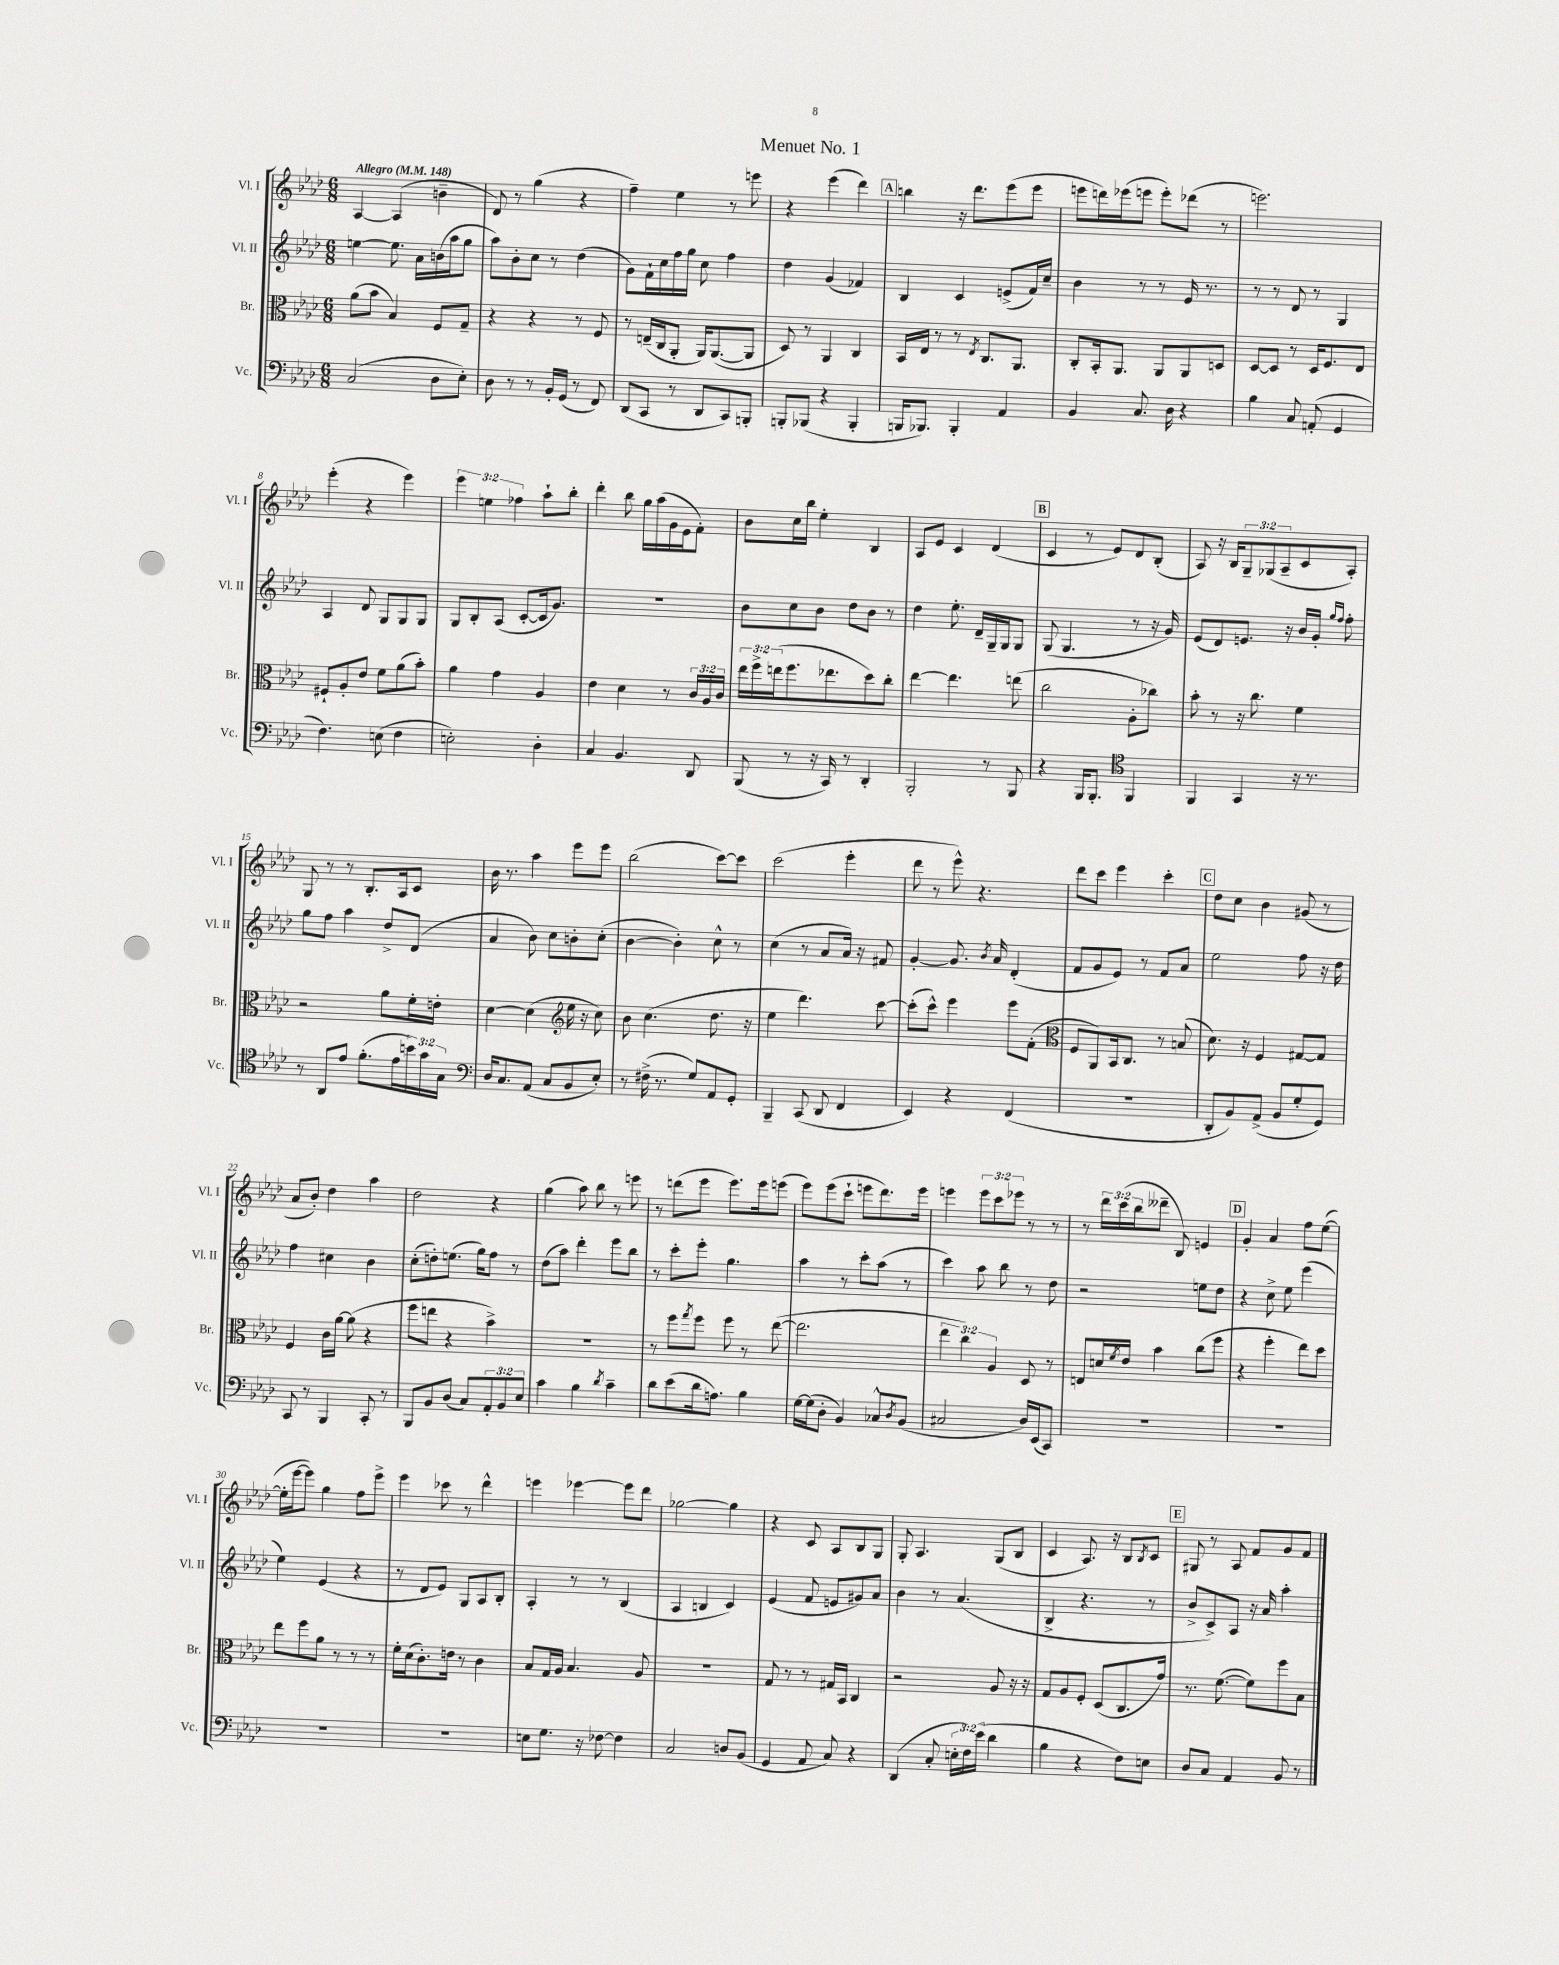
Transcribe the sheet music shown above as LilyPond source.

\header { title = "Menuet No. 1" }
<<
\new StaffGroup <<
\new Staff = "s0" \with { instrumentName = "Vl. I" shortInstrumentName = "Vl. I" } {
    \clef treble \key aes \major \numericTimeSignature \time 6/8 \override Staff.TupletNumber.text = #tuplet-number::calc-fraction-text \tempo "Allegro" 4 = 148
    aes4~ aes4( b'4-- |
    des'8) r8 g''4( r4 |
    f''4--) ees''4 r8 e'''8 |
    r4 ees'''4( des'''4) |
    \mark \markup { \box "A" } b''4 r16 des'''8. ees'''8( ees'''8 |
    e'''8 d'''16) ees'''16( e'''8 e'''8-.) des'''8( r8 |
    e'''2.) |
    ees'''4-.( r4 ees'''4) |
    \tuplet 3/2 { ees'''4 e''4 fes''4 } aes''8-! bes''8-. |
    des'''4-. bes''8 g''16 aes''16( g'16 ees'16 f'8-.) |
    bes'8 c''16 bes''16 ees''4-. bes4 |
    aes8 ees'8 c'4 des'4( |
    \mark \markup { \box "B" } c'4 r8 ees'8) des'8 bes8-.( |
    aes8) r16 bes16 \tuplet 3/2 { g8-- ges8( aes8-- } c'8 aes8-.) |
    g8 r8 r8 bes8.-. aes16 c'8 |
    bes'16 r8. aes''4 ees'''8 ees'''8 |
    bes''2( c'''8~) c'''8 |
    c'''2( ees'''4-. |
    des'''8 r8 ees'''8-^) r4. |
    des'''8 c'''8 ees'''4 c'''4-. |
    \mark \markup { \box "C" } des''8 c''8 bes'4 gis'8( r8 |
    aes'8 bes'8-.) des''4 aes''4 |
    des''2 r4 |
    g''4( aes''8) bes''8 r8 e'''8 |
    r8 d'''8( ees'''8 ees'''8.) ees'''16 e'''8( |
    ees'''8) ees'''8( c'''8-! e'''8 des'''8.) e'''16 |
    e'''4 \tuplet 3/2 { e'''8 c'''8 ees'''8 } r8 r8 |
    r8 \tuplet 3/2 { des'''16 c'''16( bes''16 } deses'''8-- bes8) e'4 |
    \mark \markup { \box "D" } g'4-. aes'4 f''8 ees''8~( |
    ees''16-. ees'''16~ ees'''8) g''4 f''8 ees'''8-> |
    ees'''4 ces'''8 r8 des'''4-^ |
    e'''4 ees'''4~ ees'''8 des'''8 |
    ges''2~ ges''4 |
    r4 c'8 aes8 bes8 g8 |
    g8-. aes4. g8( bes8 |
    c'4 aes8.) r16 bes8 \acciaccatura { bes8 } c'8 |
    \mark \markup { \box "E" } gis8 r8 aes8 f'8 g'8 f'8 \bar "|." |
}
\new Staff = "s1" \with { instrumentName = "Vl. II" shortInstrumentName = "Vl. II" } {
    \clef treble \key aes \major \numericTimeSignature \time 6/8
    e''4~ e''8. aes'16 b'16( aes''16 g''8 |
    aes''8) bes'8-. c''8 r8 des''4( |
    g'8) f'16-! c''16 f''16 g''16 c''8 f''4 |
    des''4 g'4( fes'4) |
    \mark \markup { \box "A" } bes4 c'4 e'8->( f'16) c''16-- |
    bes'4 r8 r8 ees'16 r8. |
    r8 r8 des'8 r8 g4 |
    aes4 des'8 g8 g8 g8 |
    g8 bes8-. aes8( c'8~-. c'16 g'8.) |
    R2. |
    bes'8 c''8 bes'8 des''8 bes'8 r8 |
    des''4 ees''8.-. des'16-- g16-- g16 g8 |
    \mark \markup { \box "B" } g8( g4. r8 r16 g'16) |
    ees'8( des'8) e'8. r16 bes'16 g'16-. \grace { g''16 f''16 } f''8-. |
    g''8 f''8 aes''4 des''8-> des'8( |
    aes'4 bes'8) c''8 b'8-. c''8-.( |
    bes'4~ bes'4-.) c''8-^ r8 |
    c''4( r8 aes'8 aes'16) r16 fis'8 |
    g'4~-. g'8. \acciaccatura { bes'8 } aes'16 des'4-.( |
    f'8 g'8 ees'8) r8 f'8 aes'8 |
    \mark \markup { \box "C" } ees''2 f''8 r16 des''16 |
    f''4 cis''4 bes'4 |
    c''8-.( d''8-.) e''8.( g''16) f''8 r8 |
    des''8( aes''8) des'''4-. ees'''8 bes''8 |
    r8 c'''8-. ees'''8-. g''4. |
    aes''4 r8 c'''8-. aes''8( r8 |
    c'''4) aes''8 bes''8 r8 des''8 |
    r2 e''8 des''8 |
    \mark \markup { \box "D" } r4 c''8-> ees''8 ees'''4( |
    ees''4) ees'4( r4 |
    r8 des'8 ees'8) g8 aes8 bes8-. |
    aes4-. r8 r8 bes4( |
    aes4 b4 c'4) |
    ees'4( f'8 e'8 gis'8) aes'8 |
    bes'4 r8 aes'4.( |
    bes4-> r4. r8 |
    \mark \markup { \box "E" } bes'8-> c'8->) aes8 r16 aes'16 aes''4-. \bar "|." |
}
\new Staff = "s2" \with { instrumentName = "Br." shortInstrumentName = "Br." } {
    \clef alto \key aes \major \numericTimeSignature \time 6/8 \override Staff.TupletNumber.text = #tuplet-number::calc-fraction-text
    aes'8( bes'8 bes4) f8 g8-- |
    r4 r4 r8 f8 |
    r8 e16--( c16 aes,8-. aes,16) aes,8.~( aes,8 |
    des8) r8 aes,4 c4 |
    \mark \markup { \box "A" } bes,16 ees16 r8 r8 \acciaccatura { ees8 } c8. aes,8. |
    c8-. bes,16-. aes,8. aes,8 aes,8 d8 |
    des8~ des8 r8 des16 f8. ees8 |
    fis8-! aes8-. ees'8 f'8 aes'8( bes'8-.) |
    aes'4 g'4 aes4 |
    ees'4 des'4 r8 \tuplet 3/2 { c'16 aes16 c'16 } |
    \tuplet 3/2 { ees''16 f''16-> e''16( } f''8. ees''8. des''8) c''8-. |
    ees''4~ ees''4. e''8( |
    \mark \markup { \box "B" } c''2 aes8-. ces''8) |
    bes'8-. r8 r16 c''8. f'4 |
    r2 aes'8 f'16-. e'16-. |
    des'4~ des'4( \clef treble ees''16 r16 c''8) |
    bes'8 c''4.( des''8. r16 |
    ees''4 des'''4.) c'''8~ |
    c'''8-.( c'''8-^) ees'''4 ees'''8 f'8-.( |
    \clef alto f8 aes,8) bes,16 c8. r8 b8( |
    \mark \markup { \box "C" } des'8.) r16 f4 gis8~ gis8 |
    f4 c'16 aes'16~ aes'8( r4 |
    f''8 e''8 r4 bes'4->) |
    R2. |
    r8 f''8 \acciaccatura { g''8 } f''8 f''8 r8 ees''8~( |
    ees''2. |
    \tuplet 3/2 { ees''4 c''4) aes4 } des8 r8 |
    e8 d'16 \acciaccatura { f'8 } ees'16 bes'4 c''8( f''8 |
    \mark \markup { \box "D" } r4 f''4-. ees''8) des''8 |
    ees''8 f''8 aes'8 r8 r8 r8 |
    f'16-. des'16( c'8.-.) e'16 r8 c'4 |
    bes8 g16 aes16 bes4. aes8 |
    R2. |
    g8 r8 r8 gis16 bes,16 c4 |
    r2 aes8 r16 r16 |
    g8 aes8 f8-. des8( c8. g'16) |
    \mark \markup { \box "E" } r8. f'8.~( f'8) f''8 bes8 \bar "|." |
}
\new Staff = "s3" \with { instrumentName = "Vc." shortInstrumentName = "Vc." } {
    \clef bass \key aes \major \numericTimeSignature \time 6/8 \override Staff.TupletNumber.text = #tuplet-number::calc-fraction-text
    c2( des8 ees8-.) |
    des8 r8 r8 bes,16-. g,16( r8 f,8) |
    des,8( c,8 r8 des,8 c,8) b,,8-. |
    b,,8-. bes,,8( r4 bes,,4-. |
    \mark \markup { \box "A" } b,,16 bes,,8.) bes,,4-. aes,4 |
    bes,4 c8. des16 r4 |
    bes4 c8 a,8-.( g,4 |
    f4.) e8( f4 |
    e2-.) des4-. |
    c4 bes,4. des,8 |
    bes,,8( r8 r16 c,16) r8 des,4-. |
    bes,,2-. r8 bes,,8 |
    \mark \markup { \box "B" } r4 bes,,16 bes,,8.-. \clef tenor f,4 |
    f,4 g,4 r16 r8. |
    r8 aes,8 ees'8 f'8.-.( ees'16 \tuplet 3/2 { b'16) g'16 g16 } |
    \clef bass des16 c8. aes,8( c8 bes,8 ees8-.) |
    r8 fis16->( r8. g8) aes,8 g,8-. |
    bes,,4-- c,8( des,8 f,4 |
    ees,4) r4 f,4( |
    R2. |
    \mark \markup { \box "C" } des,8-. bes,8) aes,8->( bes,8 g8-. g,8) |
    c,8 r8 bes,,4 c,8-. r8 |
    bes,,8 bes,8 des8( c8) \tuplet 3/2 { aes,8-. bes,8 ees8 } |
    c'4 bes4 \acciaccatura { des'8 } c'4-- |
    des'8 ees'8( des'16 a8.) bes4 |
    g16~ g16( des8-. bes,4) ces8-^ \acciaccatura { des8 } bes,8( |
    cis2 des16) ees,16( c,8) |
    R2. |
    \mark \markup { \box "D" } R2. |
    R2. |
    R2. |
    e8 g8. r16 fes8~ fes4 |
    c2 d8 bes,8( |
    g,4 aes,8 c8) r4 |
    des,4( c8-. \tuplet 3/2 { e16-. f16) ees'16( } des'4 |
    bes4 r4 f8) e8 |
    \mark \markup { \box "E" } des8 c8 aes,4 bes,8 r8 \bar "|." |
}
>>
>>
